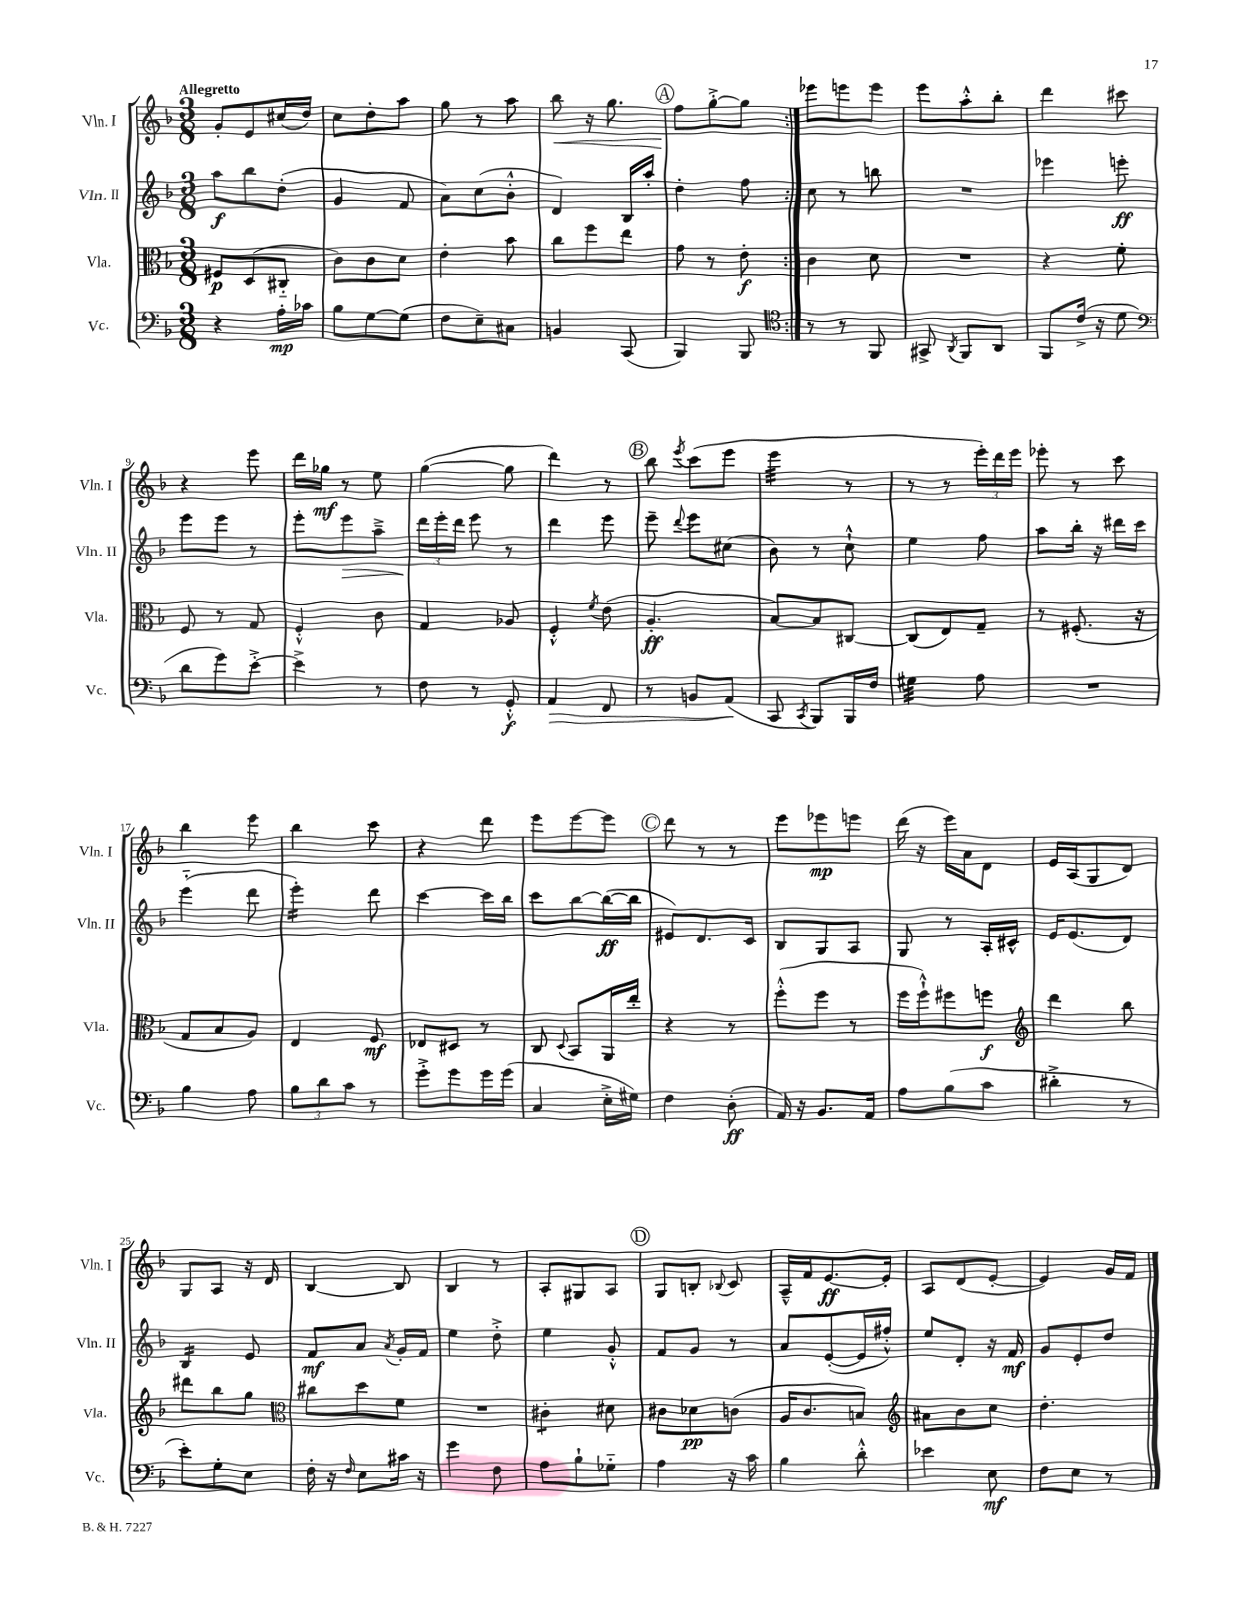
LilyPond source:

<<
\new StaffGroup <<
\new Staff = "s0" \with { instrumentName = "Vln. I" shortInstrumentName = "Vln. I" } {
    \clef treble \key f \major \numericTimeSignature \time 3/8 \tempo "Allegretto"
    \autoBeamOff \repeat volta 2 { g'8[-. e'8 cis''16( d''16]) |
    c''8[ d''8-. a''8] |
    g''8 r8 a''8 |
    bes''8\< r16 g''8. |
    \mark \markup { \circle "A" } f''8[\! g''8~-.-> g''8] | }
    ees'''8[ e'''8 e'''8] |
    e'''8[ a''8-.-^ bes''8]-. |
    d'''4 cis'''8 |
    r4 e'''8 |
    d'''16[ ges''16]\mf r8 e''8 |
    g''4~( g''8 |
    d'''4) r8 |
    \mark \markup { \circle "B" } bes''8 \acciaccatura { e'''8 } c'''8[( e'''8] |
    e'''4:32 r8 |
    r8 r8 \tuplet 3/2 { e'''16[-.) d'''16 e'''16] } |
    ees'''8-. r8 c'''8 |
    bes''4 e'''8 |
    bes''4 c'''8 |
    r4 d'''8 |
    e'''8[ e'''8~ e'''8] |
    \mark \markup { \circle "C" } d'''8 r8 r8 |
    e'''8[ ees'''8\mp e'''8] |
    d'''16( r16 e'''16[) a'16 d'8] |
    e'16[ a16( g8 d'8]) |
    g8[ a8] r16 d'16 |
    bes4~ bes8 |
    bes4 r8 |
    a8[-. gis8 a8] |
    \mark \markup { \circle "D" } g8[ b8]-. \appoggiatura { bes8 } c'8 |
    a16[---^ f'16 e'8.~\ff e'16]-. |
    a8[ d'8( e'8]~-. |
    e'4) g'16[ f'16] \bar "|." |
}
\new Staff = "s1" \with { instrumentName = "Vln. II" shortInstrumentName = "Vln. II" } {
    \clef treble \key f \major \numericTimeSignature \time 3/8
    \autoBeamOff \repeat volta 2 { a''8[\f bes''8 d''8]-.( |
    g'4 f'8 |
    a'8[) c''8( bes'8]-.-^ |
    d'4) bes16[ a''16]-. |
    \mark \markup { \circle "A" } d''4-. f''8 | }
    c''8 r8 b''8 |
    R4. |
    ees'''4 e'''8-.\ff |
    e'''8[ e'''8] r8 |
    e'''8[-. e'''8\> a''8]---> |
    \tuplet 3/2 { d'''16[\! e'''16-. d'''16] } e'''8 r8 |
    d'''4 e'''8 |
    \mark \markup { \circle "B" } e'''8-- \appoggiatura { d'''8 } e'''8[ cis''8]( |
    bes'8) r8 c''8-!-^ |
    e''4 f''8 |
    a''8[ bes''16]-. r16 dis'''16[ c'''16] |
    e'''4-_( d'''8 |
    e'''4:16-.) d'''8 |
    c'''4~ c'''16[ bes''16] |
    c'''8[ bes''8~ bes''16~\ff( bes''16] |
    \mark \markup { \circle "C" } eis'8[) d'8. c'16] |
    bes8[ g8 a8] |
    g8 r8 a16[-. cis'16]-^ |
    e'16[ e'8.( d'8]) |
    bes4:16 e'8 |
    f'8[\mf a'8] \acciaccatura { a'8 } g'16[-. f'16] |
    e''4 d''8-.-> |
    e''4 g'8-.-^ |
    \mark \markup { \circle "D" } f'8[ g'8] r8 |
    a'8[ e'8~-.( e'16 fis''16]-.-^) |
    e''8[ d'8]-. r16 f'16\mf |
    g'8[ e'8-. d''8] \bar "|." |
}
\new Staff = "s2" \with { instrumentName = "Vla." shortInstrumentName = "Vla." } {
    \clef alto \key f \major \numericTimeSignature \time 3/8
    \autoBeamOff \repeat volta 2 { fis8[\p d8( cis8]-_ |
    c'8[) c'8 d'8] |
    e'4-. bes'8 |
    c''8[ f''8 e''8] |
    \mark \markup { \circle "A" } g'8 r8 e'8-.\f | }
    c'4 d'8 |
    R4. |
    r4 f'8-. |
    f8 r8 g8 |
    f4-.-^ c'8 |
    g4 aes8 |
    f4-.-^ \acciaccatura { f'8 } e'8( |
    \mark \markup { \circle "B" } a4.-.\ff |
    bes8[~) bes8 cis8]~ |
    cis8[( e8) g8]-- |
    r8 fis8.-.( r16 |
    g8[ bes8 a8]) |
    e4 f8\mf |
    ees8[ dis8] r8 |
    c8 \appoggiatura { d8 } bes,8[ a,16 e''16]-. |
    \mark \markup { \circle "C" } r4 r8 |
    f''8[-.-^( f''8] r8 |
    f''16[ f''16-!-^) fis''8 f''8]\f |
    \clef treble d'''4 bes''8 |
    dis'''8[ bes''8 g''8] |
    \clef alto cis''8[ d''8 f'8] |
    R4. |
    cis'4:8-. dis'8 |
    \mark \markup { \circle "D" } cis'8[ des'8\pp c'8]( |
    a16[ c'8. b8]) |
    \clef treble ais'8[ bes'8 c''8] |
    d''4.-. \bar "|." |
}
\new Staff = "s3" \with { instrumentName = "Vc." shortInstrumentName = "Vc." } {
    \clef bass \key f \major \numericTimeSignature \time 3/8
    \autoBeamOff \repeat volta 2 { r4 a16[-.\mp ces'16] |
    bes8[ g8~ g8]( |
    f8[ e8--) cis8] |
    b,4 c,8( |
    \mark \markup { \circle "A" } bes,,4) bes,,8 | }
    \clef tenor r8 r8 f,8 |
    gis,8-> \acciaccatura { a,8 } f,8[ a,8] |
    f,8[ c'16]->( r16 d'8 |
    \clef bass d'8[ g'8) e'8]~-.-> |
    e'4-> r8 |
    f8 r8 g,8-.-^\f |
    a,4\> f,8 |
    \mark \markup { \circle "B" } r8 b,8[ a,8]\!( |
    c,8 \acciaccatura { c,8 } bes,,8[) bes,,16 f16] |
    gis4:32 a8 |
    R4. |
    bes4 a8 |
    \tuplet 3/2 { bes8[ d'8 c'8] } r8 |
    g'8[-.-> g'8 g'16 g'16]( |
    c4 e16[-.-> gis16]) |
    \mark \markup { \circle "C" } f4 d8-.\ff( |
    a,16) r16 bes,8.[ a,16] |
    a8[ bes8( c'8] |
    dis'4-.-> r8 |
    e'8[-.) g8-. e8] |
    f16-. r16 \grace { f16 } e8[ cis'16] r16 |
    g'4 f8 |
    a8[ bes8-! ges8]-_ |
    \mark \markup { \circle "D" } a4 r16 c'16 |
    bes4 d'8-.-^ |
    ees'4 e8\mf |
    f8[ e8] r8 \bar "|." |
}
>>
>>
